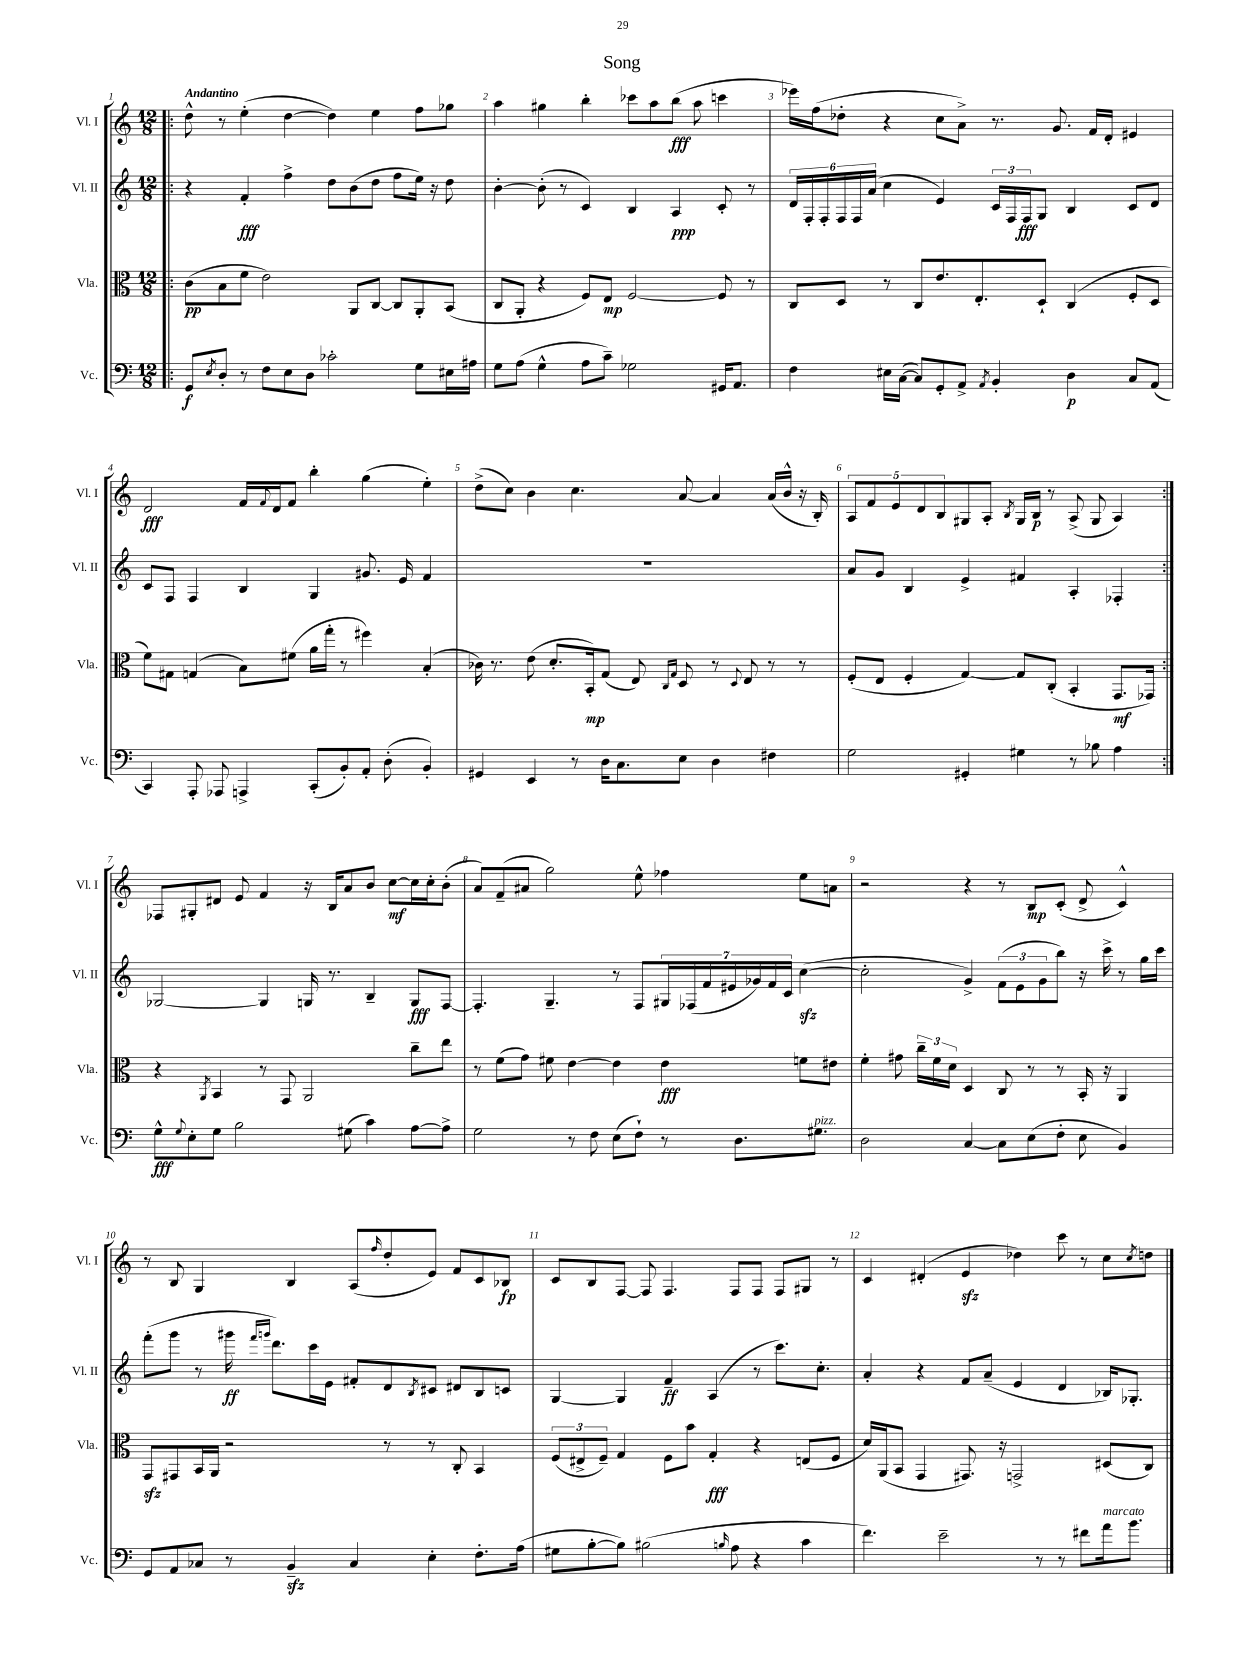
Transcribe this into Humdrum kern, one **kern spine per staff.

**kern	**dynam	**kern	**dynam	**kern	**dynam	**kern	**dynam
*part4	*part4	*part3	*part3	*part2	*part2	*part1	*part1
*staff4	*staff4	*staff3	*staff3	*staff2	*staff2	*staff1	*staff1
*I"Vc.	*	*I"Vla.	*	*I"Vl. II	*	*I"Vl. I	*
*I'Vc.	*	*I'Vla.	*	*I'Vl. II	*	*I'Vl. I	*
*clefF4	*	*clefC3	*	*clefG2	*	*clefG2	*
*k[]	*	*k[]	*	*k[]	*	*k[]	*
*M12/8	*	*M12/8	*	*M12/8	*	*M12/8	*
=1!|:	=1!|:	=1!|:	=1!|:	=1!|:	=1!|:	=1!|:	=1!|:
!	!	!	!	!	!	!LO:TX:a:B:t=Andantino	!
8GG/L	f	(8c\L	pp	4r	.	8dd^^\	.
8qE/	.	.	.	.	.	.	.
8D'/J	.	8B\	.	.	.	8r	.
8r	.	8f\J	.	4f'/	fff	(4ee'\	.
8F\L	.	2e\)	.	.	.	.	.
8E\	.	.	.	4ff^\	.	[4dd\	.
8D\J	.	.	.	.	.	.	.
2c-X'\	.	.	.	8dd\L	.	4dd\])	.
.	.	8AA/L	.	(8b\	.	.	.
.	.	[8C/J	.	8dd\J	.	4ee\	.
.	.	8C/L]	.	8ff\L	.	.	.
8G\L	.	8AA'/	.	16ee\Jk)	.	8ff\L	.
.	.	.	.	16r	.	.	.
16E#X\L	.	(8BB/J	.	8dd\	.	8gg-X\J	.
16A#X\JJ	.	.	.	.	.	.	.
=2	=2	=2	=2	=2	=2	=2	=2
8G\L	.	8C/L	.	[4b'\	.	4aa\	.
(8A\J	.	8AA'/J	.	.	.	.	.
4G^^\	.	4r	.	(8b'\]	.	4gg#X\	.
.	.	.	.	8r	.	.	.
8A\L	.	8F/L)	.	4c/)	.	4bb'\	.
8c~\J)	.	8E/J	mp	.	.	.	.
2G-X\	.	[2F/	.	4B/	.	8ccc-X\L	.
.	.	.	.	.	.	8aa\	.
.	.	.	.	4A/	ppp	(8bb\J	fff
.	.	.	.	.	.	8aa\	.
16GG#X/KL	.	8F/]	.	8c'/	.	4cccn\	.
8.AA/J	.	.	.	.	.	.	.
.	.	8r	.	8r	.	.	.
=3	=3	=3	=3	=3	=3	=3	=3
4F\	.	8C/L	.	24d/LL	.	16eee-X\LL)	.
.	.	.	.	24F'/	.	.	.
.	.	.	.	.	.	(16ff\J	.
.	.	.	.	24F'/	.	.	.
.	.	8D/J	.	24F/	.	8dd-X'\J	.
.	.	.	.	24F/	.	.	.
.	.	.	.	(24a/JJ	.	.	.
16E#X\LL	.	8r	.	4cc\	.	4r	.
([16C\JJ	.	.	.	.	.	.	.
8C/L])	.	8C/L	.	.	.	.	.
8GG'/	.	8.e/	.	4e/)	.	8cc\L	.
8AA^/J	.	.	.	.	.	8a^\J)	.
.	.	8.E'/	.	.	.	.	.
8qAA/	.	.	.	.	.	.	.
4BB'/	.	.	.	24c/LL	.	8.r	.
.	.	.	.	24F/	.	.	.
.	.	.	.	24F/J	fff	.	.
.	.	8D`/J	.	8G/J	.	.	.
.	.	.	.	.	.	8.g/	.
4D\	p	(4C/	.	4B/	.	.	.
.	.	.	.	.	.	16f/LL	.
.	.	.	.	.	.	16d'/JJ	.
8C/L	.	8F'/L	.	8c/L	.	4e#X/	.
(8AA/J	.	8D/J	.	8d/J	.	.	.
!!LO:LB:g=z
=4	=4	=4	=4	=4	=4	=4	=4
4CC/)	.	8f\L)	.	8c/L	.	2d/	fff
.	.	8G#X\J	.	8F/J	.	.	.
8AAA'/	.	(4Gn/	.	4F/	.	.	.
8AAA-X/	.	.	.	.	.	.	.
4AAAn^/	.	8B\L)	.	4B/	.	16f/LL	.
.	.	.	.	.	.	8qqf/	.
.	.	.	.	.	.	16d/J	.
.	.	(8f#X\J	.	.	.	8f/J	.
(8CC'/L	.	16a\LL	.	4G/	.	4bb'\	.
.	.	16gg'\JJ	.	.	.	.	.
8BB'/)	.	8r	.	.	.	.	.
8AA'/J	.	4ff#X\)	.	8.g#X/	.	(4gg\	.
(8D'\	.	.	.	.	.	.	.
.	.	.	.	16e/	.	.	.
4BB'/)	.	(4B'/	.	4f/	.	4ee'\)	.
=5	=5	=5	=5	=5	=5	=5	=5
4GG#X/	.	16c-X\)	.	1.r	.	(8dd^\L	.
.	.	8.r	.	.	.	.	.
.	.	.	.	.	.	8cc\J)	.
4EE/	.	(8e\	.	.	.	4b\	.
.	.	8.d'/L	.	.	.	.	.
8r	.	.	.	.	.	4.cc\	.
.	.	16BB'/k)	mp	.	.	.	.
16D\KL	.	(8G/J	.	.	.	.	.
8.C\	.	.	.	.	.	.	.
.	.	8E/)	.	.	.	.	.
.	.	16qqC/LL	.	.	.	.	.
.	.	16qqG/JJ	.	.	.	.	.
8E\J	.	8D/	.	.	.	[8a/	.
4D\	.	8r	.	.	.	4a/]	.
.	.	8qqD/	.	.	.	.	.
.	.	8E/	.	.	.	.	.
4F#X\	.	8r	.	.	.	(16a/LL	.
.	.	.	.	.	.	16b^^/JJ	.
.	.	8r	.	.	.	16r	.
.	.	.	.	.	.	16B'/)	.
=6	=6	=6	=6	=6	=6	=6	=6
2G\	.	(8F'/L	.	8a/L	.	10A/L	.
.	.	.	.	.	.	10f/	.
.	.	8E/J	.	8g/J	.	.	.
.	.	.	.	.	.	10e/	.
.	.	4F'/	.	4B/	.	.	.
.	.	.	.	.	.	10d/	.
.	.	.	.	.	.	10B/	.
4GG#X'/	.	[4G/)	.	4e^/	.	8G#X/	.
.	.	.	.	.	.	8A'/J	.
.	.	.	.	.	.	8qB/	.
4G#X\	.	8G/L]	.	4f#X/	.	16G#/LL	.
.	.	.	.	.	.	16B/JJ	p
.	.	(8C'/J	.	.	.	8r	.
8r	.	4BB'/	.	4A'/	.	(8A^/	.
8B-X\	.	.	.	.	.	8G#/	.
4A\	.	8.GG/L	mf	4F-X'/	.	4A/)	.
.	.	16GG-X/Jk)	.	.	.	.	.
!!LO:LB:g=z
=7:|!	=7:|!	=7:|!	=7:|!	=7:|!	=7:|!	=7:|!	=7:|!
8G^^\L	fff	4r	.	[2G-X/	.	8F-X/L	.
8qqG/	.	.	.	.	.	.	.
8E'\	.	.	.	.	.	8G#X'/	.
.	.	8qAA/	.	.	.	.	.
8G\J	.	4BB/	.	.	.	8d#X/J	.
2B\	.	.	.	.	.	8e/	.
.	.	8r	.	4G-/]	.	4f/	.
.	.	8GG/	.	.	.	.	.
.	.	2AA/	.	16Gn/	.	16r	.
.	.	.	.	8.r	.	16B/KL	.
(8G#X\	.	.	.	.	.	8a/	.
4c\)	.	.	.	4B~/	.	8b/J	.
.	.	.	.	.	.	[8cc\L	mf
[8A\L	.	8cc~\L	.	8G/L	fff	16cc\L]	.
.	.	.	.	.	.	16cc'\J	.
8A^\J]	.	8ee\J	.	[8F/J	.	(8b'\J	.
=8	=8	=8	=8	=8	=8	=8	=8
2G\	.	8r	.	4.F'/]	.	8a/L)	.
.	.	(8f\L	.	.	.	(8f~/	.
.	.	8g\J)	.	.	.	8a#X/J	.
.	.	8f#X\	.	4.G~/	.	2gg\)	.
8r	.	[4e\	.	.	.	.	.
8F\	.	.	.	.	.	.	.
(8E\L	.	4e\]	.	8r	.	.	.
8F`\J)	.	.	.	8F/L	.	8ee^^\	.
8r	.	4e\	fff	28G#X/L	.	4ff-X\	.
.	.	.	.	(28F-X/	.	.	.
.	.	.	.	28f/	.	.	.
.	.	.	.	28e#X/	.	.	.
8.D\L	.	.	.	.	.	.	.
.	.	.	.	28g-X/)	.	.	.
.	.	.	.	28f/	.	.	.
.	.	.	.	28c/JJ	.	.	.
.	.	8fn\L	.	([4cczz\	.	8ee\L	.
!LO:TX:a:i:t=pizz.	!	!	!	!	!	!	!
8.G#X\J	.	.	.	.	.	.	.
.	.	8e#X\J	.	.	.	8an\J	.
=9	=9	=9	=9	=9	=9	=9	=9
2D\	.	4f'\	.	2cc'\]	.	2r	.
.	.	8g#X\	.	.	.	.	.
.	.	24cc~\LL	.	.	.	.	.
.	.	24f\	.	.	.	.	.
.	.	24d\JJ	.	.	.	.	.
[4C/	.	4D/	.	4g^/)	.	4r	.
8C\L]	.	8C/	.	(12f\L	.	8r	.
.	.	.	.	12e\	.	.	.
(8E\	.	8r	.	.	.	8B/L	mp
.	.	.	.	12g\	.	.	.
8F'\J	.	8r	.	8bb\J)	.	(8c'/J	.
8E\	.	16BB'/	.	16r	.	8d^/	.
.	.	16r	.	16ccc^\	.	.	.
4BB/)	.	4AA/	.	8r	.	4c^^/)	.
.	.	.	.	16gg\LL	.	.	.
.	.	.	.	16ccc\JJ	.	.	.
!!LO:LB:g=z
=10	=10	=10	=10	=10	=10	=10	=10
8GG/L	.	8GGzz/L	.	(8fff'\L	.	8r	.
8AA/	.	8GG#X/	.	8ggg\J	.	8B/	.
8C-X/J	.	16BB/L	.	8r	.	4G/	.
.	.	16AA/JJ	.	.	.	.	.
8r	.	2r	.	16ggg#X\	ff	.	.
.	.	.	.	16qqfff/LL	.	.	.
.	.	.	.	16qqgggn/JJ	.	.	.
.	.	.	.	8.ddd\L)	.	.	.
4BBzz~/	.	.	.	.	.	4B/	.
.	.	.	.	16ccc\L	.	.	.
.	.	.	.	16e\JJ	.	.	.
4C-/	.	.	.	8f#X'/L	.	(8A/L	.
.	.	.	.	.	.	16qqff/	.
.	.	8r	.	8d/	.	8dd'/	.
.	.	.	.	8qB/	.	.	.
4E'\	.	8r	.	8c#X/J	.	8e/J)	.
.	.	8C'/	.	8d#X/L	.	8f/L	.
8.F'\L	.	4BB/	.	8B/	.	8c/	.
.	.	.	.	8cn/J	.	8B-X/J	fp
(16A\Jk	.	.	.	.	.	.	.
=11	=11	=11	=11	=11	=11	=11	=11
8G#X\L	.	(12F/L	.	[4G/	.	8c/L	.
.	.	12E#X^/	.	.	.	.	.
[8B'\	.	.	.	.	.	8B/	.
.	.	12F~/J)	.	.	.	.	.
8B\J])	.	4G/	.	4G/]	.	[8F/J	.
(2B#X\	.	.	.	.	.	8F/]	.
.	.	8F\L	.	4f~/	ff	4.F/	.
.	.	8b\J	.	.	.	.	.
.	.	4G'/	fff	(4A/	.	.	.
16qqBn/	.	.	.	.	.	.	.
8A\	.	.	.	.	.	8F/L	.
4r	.	4r	.	8r	.	8F/J	.
.	.	.	.	8.ccc\L)	.	8F/L	.
4c\	.	(8En/L	.	.	.	8G#X/J	.
.	.	.	.	8.cc'\J	.	.	.
.	.	8F/J	.	.	.	8r	.
=12	=12	=12	=12	=12	=12	=12	=12
4.f\)	.	16d/LL)	.	4a'/	.	4c/	.
.	.	(16AA/J	.	.	.	.	.
.	.	8BB/J	.	.	.	.	.
.	.	4GG/	.	4r	.	(4d#X'/	.
2e~\	.	.	.	.	.	.	.
.	.	8.GG#X/)	.	8f/L	.	4ezz/	.
.	.	.	.	(8a~/J	.	.	.
.	.	16r	.	.	.	.	.
.	.	2GGn^/	.	4e/	.	4dd-X\)	.
8r	.	.	.	.	.	.	.
8r	.	.	.	4d/	.	8ccc\	.
8f#X\L	.	.	.	.	.	8r	.
!LO:TX:a:i:t=marcato	!	!	!	!	!	!	!
16a\k	.	(8D#X/L	.	16B-X/KL)	.	8cc\L	.
8.b\J	.	.	.	8.G-X'/J	.	.	.
.	.	.	.	.	.	8qcc/	.
.	.	8C/J)	.	.	.	8ddn\J	.
==	==	==	==	==	==	==	==
*-	*-	*-	*-	*-	*-	*-	*-
